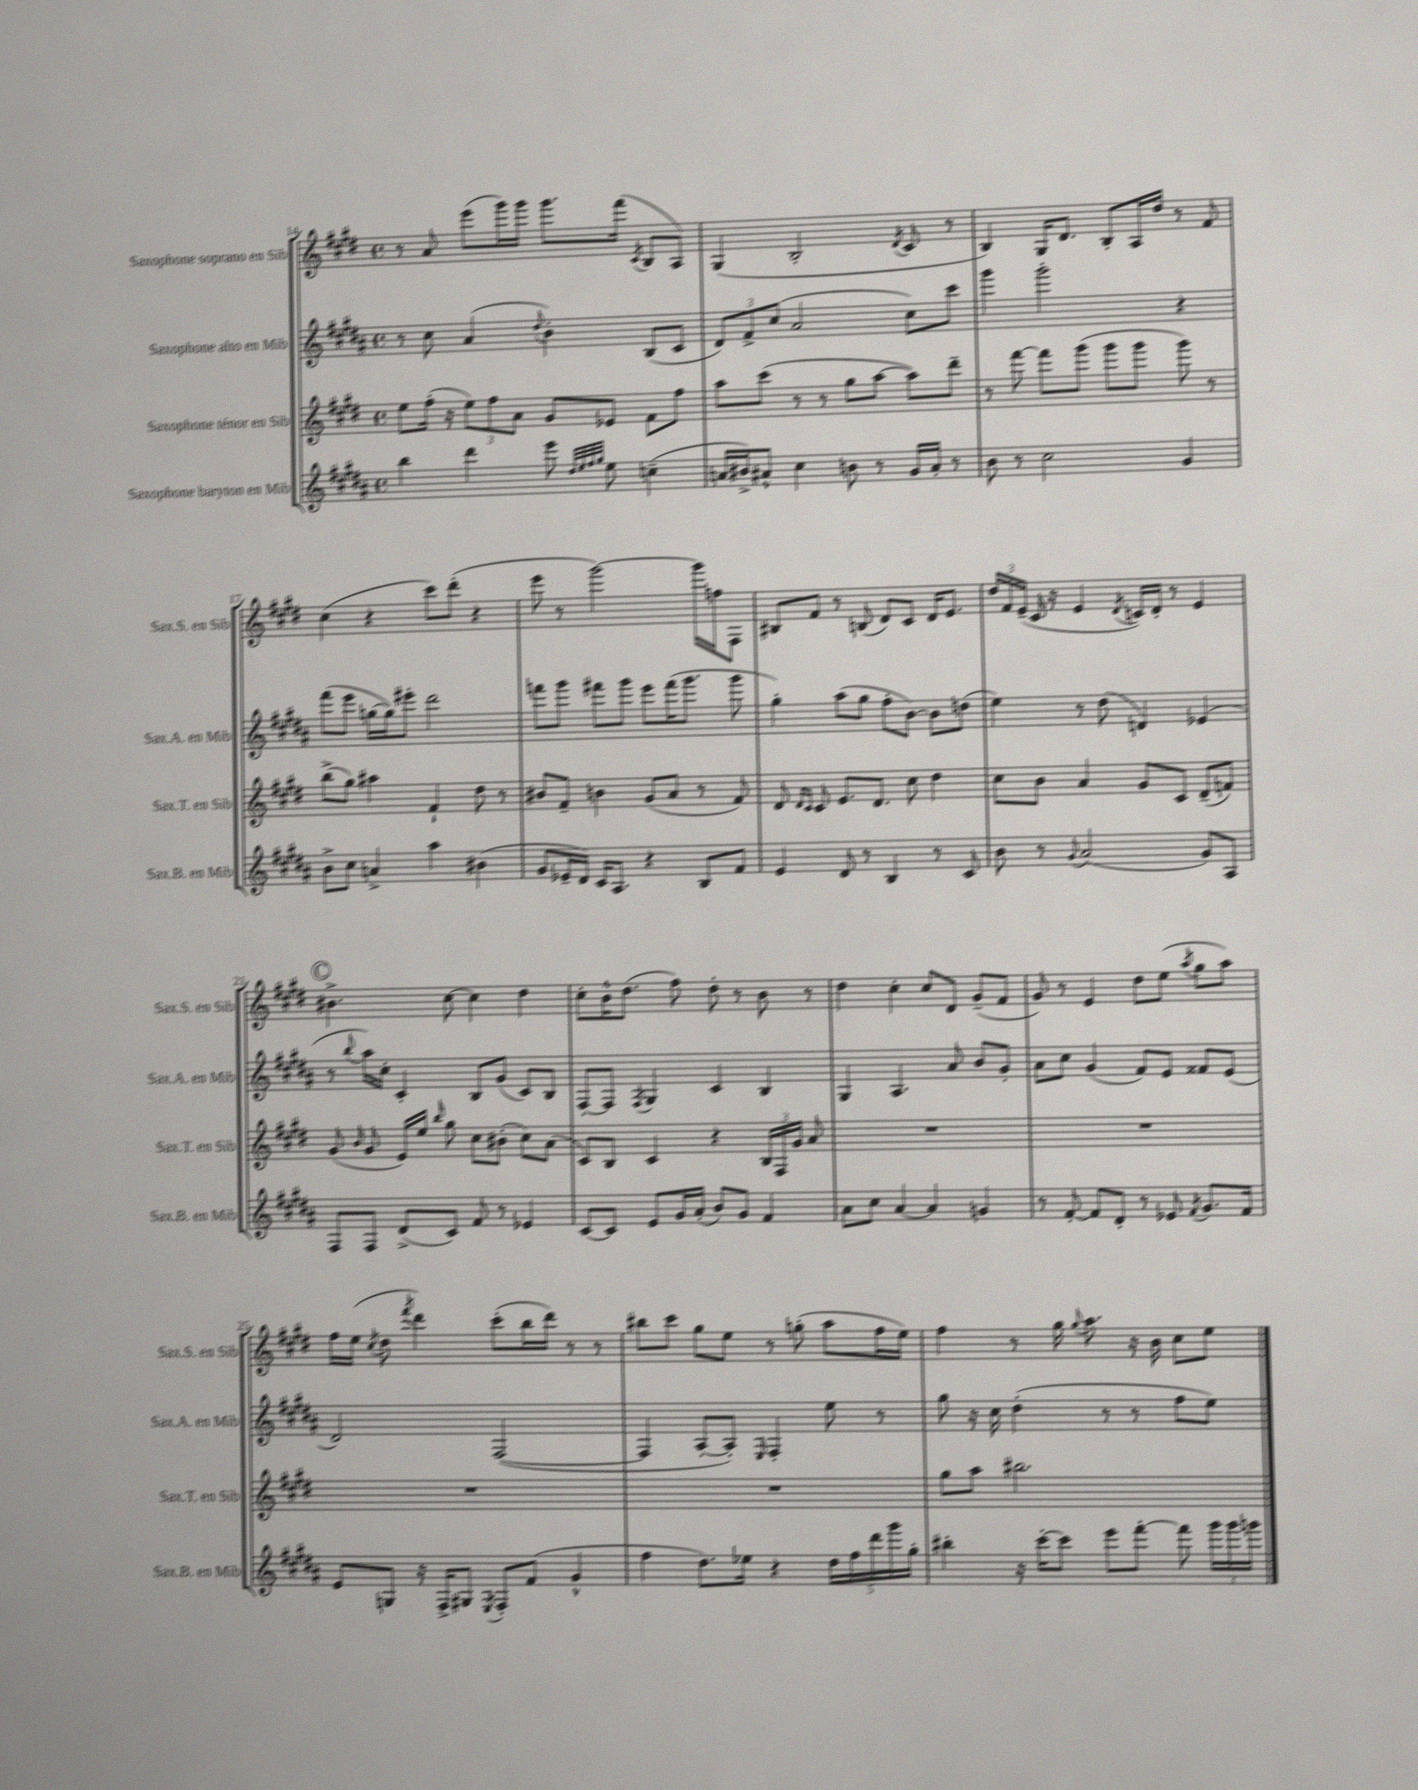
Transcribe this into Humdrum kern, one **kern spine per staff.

**kern	**kern	**kern	**kern
*staff4	*staff3	*staff2	*staff1
*clefG2	*clefG2	*clefG2	*clefG2
*k[f#c#g#d#a#]	*k[f#c#g#d#]	*k[f#c#g#d#a#]	*k[f#c#g#d#]
*M4/4	*M4/4	*M4/4	*M4/4
*met(c)	*met(c)	*met(c)	*met(c)
4bb\	8ee\L	8r	8r
.	(16ff#'\Jk	8cc#\	8a/
.	16r	.	.
4ddd#\	12ee\L)	(4a#/	(8eee\L
.	12ff#\	.	.
.	.	.	16ggg#\L)
.	12a\J	.	.
.	.	.	16ggg#\JJ
.	.	8qqdd#/	.
8eee\	8g#/L	4b'\)	8.ggg#\L
32qqdd#/LLL	.	.	.
32qqee/	.	.	.
32qqff#/	.	.	.
32qqgg#/JJJ	.	.	.
8ee\	8e-/J	.	.
.	.	.	(16fff#\Jk
.	.	.	8qc#/
(4cc~\	8f#\L	(8B/L	8B/L
.	8ff#\J	8c#/J	8A/J)
=	=	=	=
16a/LL	8aa\L	12d#/L)	(4G#/
16b#^/J)	.	.	.
.	.	12f#^/	.
8a#^^/J	(8ccc#\J	.	.
.	.	(12cc#/J	.
4cc#\	8r	2a#/	2B'/
.	8r	.	.
8b\	8gg#\L	.	.
8r	[8aa\J	.	.
.	.	.	8qd#/
16g#/LL	8aa\]L)	8cc#\L)	8c#/
16a#'/JJ	.	.	.
8r	8ddd#~\J	8ccc#\J	8r
=	=	=	=
8b\	8r	4ggg#\	4B/)
8r	[8fff#\	.	.
2cc#\	8fff#\]L	2ggg#'\	16G#/LK
.	.	.	8.d#/J
.	(8ggg#\J	.	.
.	8ggg#\L	.	8B'/L
.	8ggg#\J	.	16A/L
.	.	.	16dd#/JJ
4g#/	8ggg#\)	4r	8r
.	8r	.	8f#/
=	=	=	=
8b^\L	(8bb^\L	(8fff#\L	(4cc#\
8cc#\J	8gg#\J)	8eee\J	.
4a^/	4aa#\	[16gg\LL	4r
.	.	16gg\]J)	.
.	.	8eee#'\J	.
4aa#\	4f#`/	2ddd#\	8ccc#\L)
.	.	.	(8ddd#'\J
(4b#\	8dd#\	.	4r
.	8r	.	.
=	=	=	=
8g#/L	8b#/L	8fff\L	8eee\
16e-~/L	8f#~/J	8ggg#\J	8r
16d#/JJ)	.	.	.
16c#/LK	4b\	8fff#\L	[2ggg#\)
8.A#/J	.	.	.
.	.	8ggg#\J	.
4r	(8g#/L	8eee\L	.
.	8a/J	(16fff#\K	.
.	.	8.ggg#\J	.
8B/L	8r	.	16ggg#\]LL
.	.	.	16ff\J
8f#/J	8f#/)	8ggg#\	8F#\J
=	=	=	=
4e/	8d#/	4gg#'\)	8B#/L
.	16qqd#/LL	.	.
.	16qqc#/JJ	.	.
.	8c#/	.	8f#/J
8d#/	8.e/L	(8aa#\L	8r
8r	.	8gg#\J	(8B/
.	8.d#/J	.	.
4B/	.	8ff#'\L	8d#/L)
.	8cc#\	[8b\J)	8c#/J
8r	4dd#\	8b\]L	16d#/LK
.	.	.	8.e/J
8c#/	.	(8dd\J	.
=	=	=	=
8b\	8cc#\L	4ee\)	24dd#/LL
.	.	.	24f#/
.	.	.	(24e~/JJ
8r	8b\J	.	16c#/
.	.	.	16r
8qqg#/	.	.	.
(2a#/	4a/	8r	4e/
.	.	(8dd#\	.
.	.	.	8qd#/
.	8g#/L	4d/)	16c/LL)
.	.	.	16d#'/JJ
.	8c#/J	.	8r
8g#/L)	(8d#~/L	(4e-/	4e/
8A#/J	8f/J)	.	.
=	=	=	=
8F#/L	(8g#/	8r	4.b#^\
.	16qqb/	8qqbb/	.
8F#/J	8g#/	16aa#\LL)	.
.	.	16cc#'\JJ	.
(8d#^/L	16e/LL)	4c#'/	.
.	16ee/JJ	.	.
.	16qqbb/	.	.
8c#/J)	8gg#\	.	[8cc#\
8f#/	8cc#\L	8B/L	4cc#\]
8r	(8b#'\J	(8g#/J	.
4e-/	8cc#\L)	8c#/L)	4dd#\
.	(8a\J	8B/J	.
=	=	=	=
[8c#/L	8c#/L)	[8F#'/L	8cc#'\L
8c#/]J	8B/J	8F#/]J	16b^^\K
.	.	.	(8.dd#\J
.	.	8qF#/	.
8e/L	4c#/	4G#/	.
16g#/L	.	.	8ff#\)
(16a#'/JJ	.	.	.
8b/L)	4r	4c#/	8dd#'\
8g#/J	.	.	8r
4f#/	24B/LL	4B/	8b\
.	24F#/	.	.
.	24g#/JJ	.	.
.	8a/	.	8r
=	=	=	=
8a#\L	1r	4G#/	4dd#\
8cc#\J	.	.	.
[4a#/	.	4.A#/	4cc#'\
4a#/]	.	.	8cc#/L
.	.	8a#/	8d#/J
4g/	.	8b/L	(8g#~/L
.	.	8g#'/J	8f#/J
=	=	=	=
8r	1r	8a#\L	8g#/)
[8f#'/	.	8cc#\J	8r
8f#/]L	.	(4g#/	4e/
8d#'/J	.	.	.
8r	.	8f#/L)	8dd#\L
8e-/	.	8e/J	(8ee\J
8qf#/	.	.	8qaa/
8.g#/L	.	8f##/L	8gg#\L
.	.	(8e/J	8aa\J)
16f#/Jk	.	.	.
=	=	=	=
8e/L	1r	2d#/)	16ff#\LL
.	.	.	(16ee\JJ
.	.	.	8qcc#/
8G/J	.	.	8dd#\
.	.	.	8qfff#/
16r	.	.	4ddd#\)
16F#^/LK	.	.	.
8G#/J	.	.	.
8qE/	.	.	.
8F#'/L	.	([2F#/	(8ccc#'\L
(8f#/J	.	.	16bb\L
.	.	.	16ddd#\JJ)
4g#^^/	.	.	8r
.	.	.	8r
=	=	=	=
4ff#\	1r	4F#/]	8bb#\L
.	.	.	8ccc#\J
8.dd#\L)	.	[8A#'/L	8gg#\L
.	.	8A#'/]J)	8ee\J
16ee-\Jk	.	.	.
.	.	16qqE/	.
4r	.	4F#'/	8r
.	.	.	(8gg'\
20dd#\LL	.	8ee\	8aa\L
20ff#\	.	.	.
20ddd#\	.	.	.
.	.	8r	16ff#\L
20ggg#\	.	.	.
.	.	.	16ee\JJ)
20gg#'\JJ	.	.	.
=	=	=	=
4bb#'\	8gg#\L	8gg#\	4ff#\
.	8aa\J	16r	.
.	.	16cc#\	.
16r	2.bb#\	(4dd#'\	8r
[16ccc#'\LK	.	.	.
8ccc#\]J	.	.	16gg#\
.	.	.	8qqgg#/
.	.	.	8.aa\
8eee\L	.	8r	.
[8fff#'\J	.	8r	16r
.	.	.	16b\
8fff#\]	.	8ff#\L	8cc#\L
24ggg#\LL	.	8ee\J)	8ee\J
24ggg#\	.	.	.
24ggg\JJ	.	.	.
==	==	==	==
*-	*-	*-	*-
